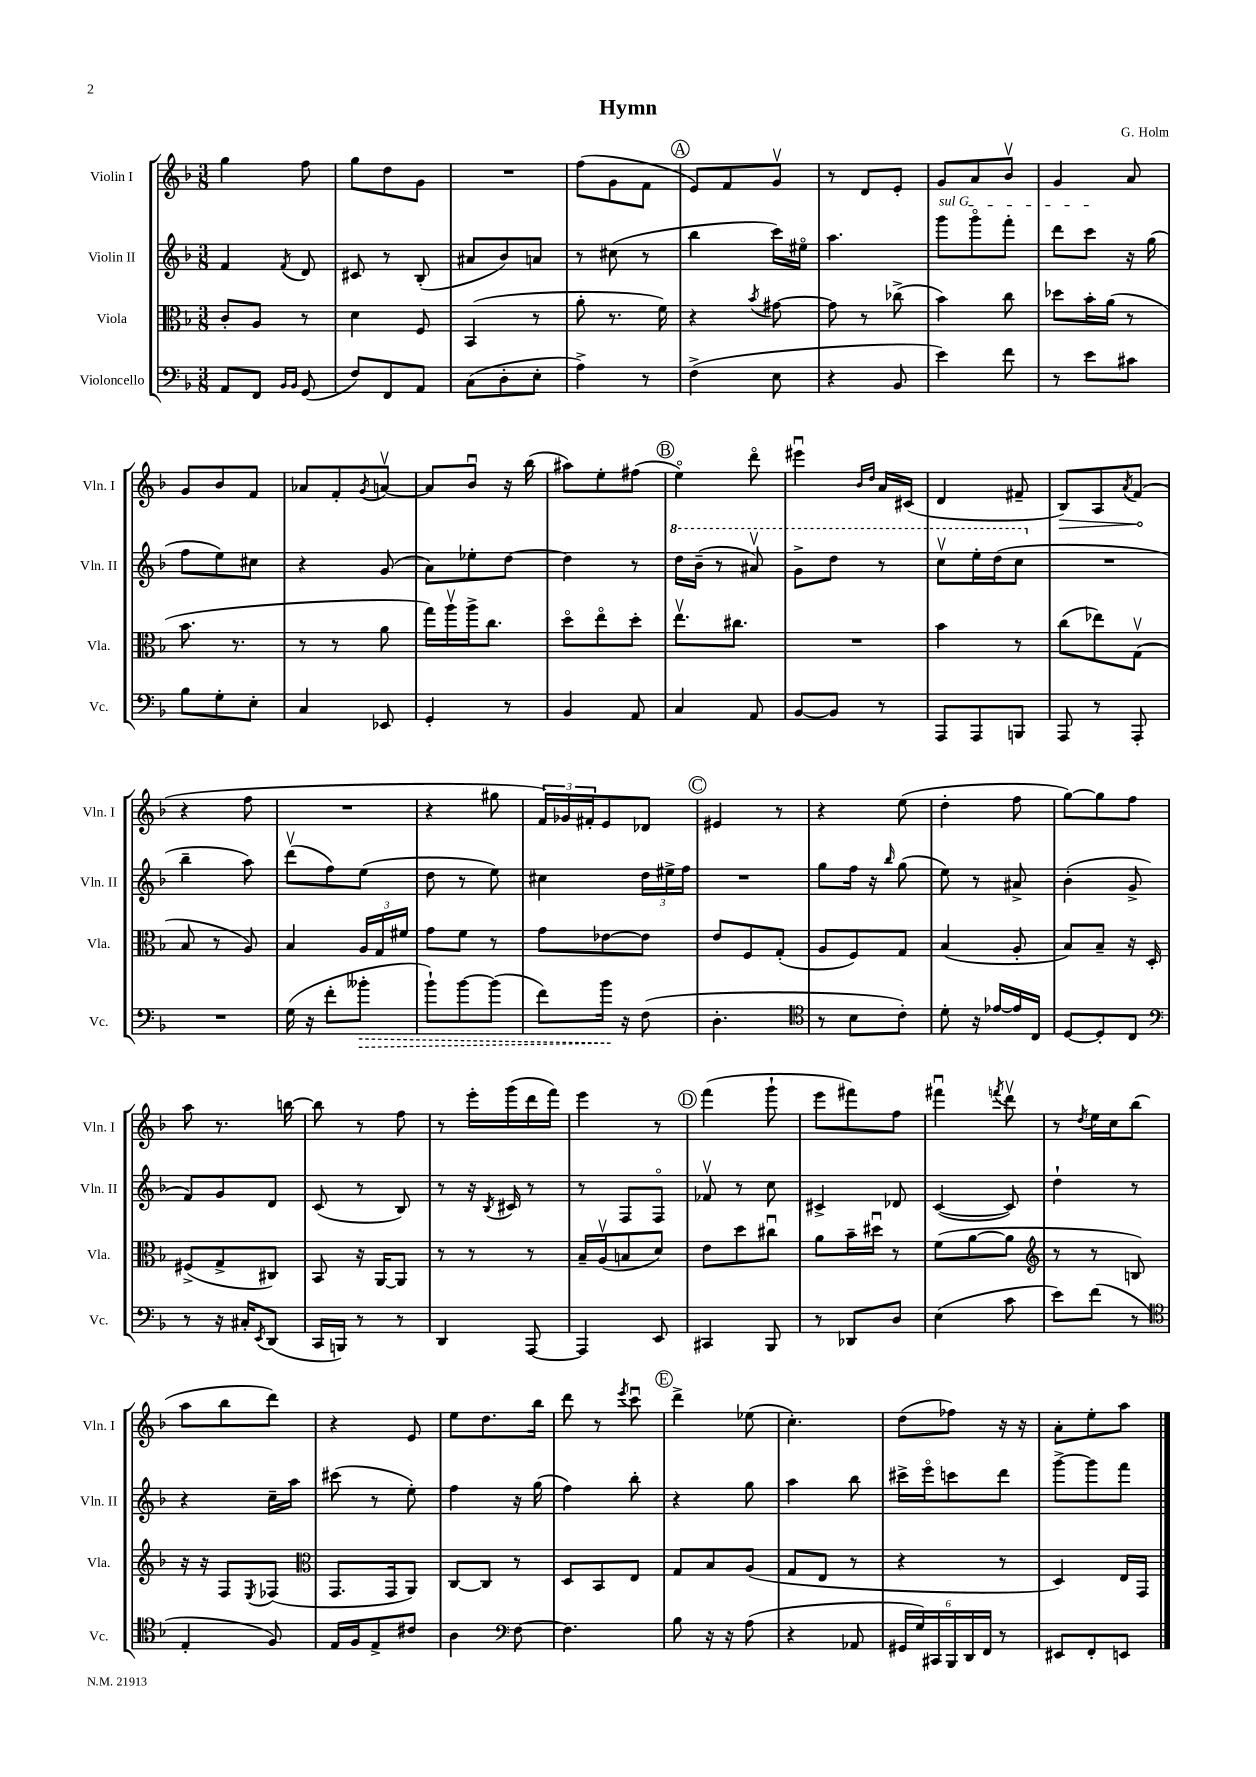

**kern	**dynam	**kern	**kern	**kern	**dynam
*part4	*part4	*part3	*part2	*part1	*part1
*staff4	*staff4	*staff3	*staff2	*staff1	*staff1
*I"Violoncello	*	*I"Viola	*I"Violin II	*I"Violin I	*
*I'Vc.	*	*I'Vla.	*I'Vln. II	*I'Vln. I	*
*clefF4	*	*clefC3	*clefG2	*clefG2	*
*k[b-]	*	*k[b-]	*k[b-]	*k[b-]	*
*M3/8	*	*M3/8	*M3/8	*M3/8	*
=1	=1	=1	=1	=1	=1
8AA/L	.	8c'/L	4f/	4gg\	.
8FF/J	.	8A/J	.	.	.
16qqBB-/LL	.	.	.	.	.
16qqBB-/JJ	.	.	8qf/	.	.
(8GG/	.	8r	8d/	8ff\	.
=2	=2	=2	=2	=2	=2
8F/L)	.	4d\	8c#X/	8gg\L	.
8FF/	.	.	8r	8dd\	.
8AA/J	.	8F/	(8B-'/	8g\J	.
=3	=3	=3	=3	=3	=3
(8C\L	.	(4BB-/	8a#X/L	4.r	.
8D'\	.	.	8b-/)	.	.
8E'\J	.	8r	8an/J	.	.
=4	=4	=4	=4	=4	=4
4A^\)	.	8a'\	8r	(8ff\L	.
.	.	8.r	(8cc#X\	8g\	.
8r	.	.	8r	8f\J	.
.	.	16f\)	.	.	.
!!LO:REH:place=s1:t=A
=5	=5	=5	=5	=5	=5
(4F^\	.	4r	4bb-\	8e/L)	.
.	.	.	.	8f/	.
.	.	8qb-/	.	.	.
8E\	.	[8g#X\	16ccc\LL)	8gv/J	.
.	.	.	16ee#X\JJ	.	.
=6	=6	=6	=6	=6	=6
4r	.	8g#\]	4.aa\	8r	.
.	.	8r	.	8d/L	.
8BB-/	.	(8cc-X^\	.	8e'/J	.
=7	=7	=7	=7	=7	=7
!	!	!	!LO:TX:a:i:t=sul G	!	!
4e\)	.	4b-\)	8ggg\L	8g/L	.
.	.	.	8ggg\	8a/	.
8f\	.	8cc\	8fff'\J	8b-v/J	.
=8	=8	=8	=8	=8	=8
8r	.	8dd-X\L	8ddd\L	4g/	.
8e\L	.	16b-'\L	8ccc\J	.	.
.	.	(16a\JJ	.	.	.
8c#X\J	.	8r	16r	8a/	.
.	.	.	(16gg\	.	.
!!LO:LB:g=z
=9	=9	=9	=9	=9	=9
8B-\L	.	8.b-\	8ff\L	8g/L	.
8G'\	.	.	8ee\)	8b-/	.
.	.	8.r	.	.	.
8E'\J	.	.	8cc#X\J	8f/J	.
=10	=10	=10	=10	=10	=10
4C/	.	8r	4r	8a-X/L	.
.	.	8r	.	8f'/	.
.	.	.	.	8qg/	.
8EE-X/	.	8a\	(8g/	[8anv/J	.
=11	=11	=11	=11	=11	=11
4GG'/	.	16gg\LL)	8a\L)	8a/L]	.
.	.	16aav\	.	.	.
.	.	16aa^\J	8ee-X'\	8b-u/J	.
.	.	8.cc\J	.	.	.
8r	.	.	[8dd\J	16r	.
.	.	.	.	(16bb-\	.
=12	=12	=12	=12	=12	=12
4BB-/	.	8dd\L	4dd\]	8aa#X\L)	.
.	.	8ee\	.	8ee'\	.
8AA/	.	8dd'\J	8r	(8ff#X\J	.
!!LO:REH:place=s1:t=B
=13	=13	=13	=13	=13	=13
*	*	*	*8va	*	*
4C/	.	8.eev\L	16ddd\LL	4ee\)	.
.	.	.	(16bb-~\JJ	.	.
.	.	.	8r	.	.
.	.	8.cc#X\J	.	.	.
8AA/	.	.	8aa#Xv/)	8ddd\	.
=14	=14	=14	=14	=14	=14
[8BB-/L	.	4.r	8gg^\L	4eee#Xu\	.
8BB-/J]	.	.	8ddd\J	.	.
.	.	.	.	16qqb-/LL	.
.	.	.	.	16qqdd/JJ	.
8r	.	.	8r	16a/LL	.
.	.	.	.	(16c#X/JJ	.
=15	=15	=15	=15	=15	=15
8AAA/L	.	4b-\	8cccv\L	4d/	.
8AAA/	.	.	16eee'\L	.	.
.	.	.	(16ddd\J	.	.
8BBBn/J	.	8r	8ccc\J	8f#X~/	.
=16	=16	=16	=16	=16	=16
*	*	*	*X8va	*	*
!	!	!	!	!	!LO:HP:b
8AAA/	.	(8cc\L	4.r	8B-/L)	>
8r	.	8ee-X\)	.	8A/	.
.	.	.	.	8qa/	.
8AAA'/	.	(8Gv\J	.	(8f/J	.
.	.	.	.	.	]
!!LO:LB:g=z
=17	=17	=17	=17	=17	=17
4.r	.	8B-/	4bb-~\	4r	.
.	.	8r	.	.	.
.	.	8A/)	8aa\)	8ff\	.
=18	=18	=18	=18	=18	=18
(16G\	.	4B-/	(8dddv\L	4.r	.
16r	.	.	.	.	.
8f'\L	.	.	8ff\)	.	.
!	!LO:HP:b	!	!	!	!
8b--X'\J	>	24A/LL	(8ee\J	.	.
.	.	24G/	.	.	.
.	.	24f#X/JJ	.	.	.
=19	=19	=19	=19	=19	=19
8b-`\L)	.	8g\L	8dd\	4r	.
[8b-\	.	8f\J	8r	.	.
(8b-\J]	.	8r	8ee\)	8gg#X\	.
=20	=20	=20	=20	=20	=20
8f\L)	.	8g\L	4cc#X\	24f/LL)	.
.	.	.	.	24g-X/	.
.	.	.	.	24f#X'/J	.
16b-\Jk	.	[8e-X\	.	8e/	.
16r	]	.	.	.	.
(8F\	.	8e-\J]	24dd\LL	8d-X/J	.
.	.	.	24ee#X^\	.	.
.	.	.	24ff\JJ	.	.
!!LO:REH:place=s1:t=C
=21	=21	=21	=21	=21	=21
4.D'\	.	8e/L	4.r	4e#X/	.
.	.	8F/	.	.	.
.	.	(8G'/J	.	8r	.
=22	=22	=22	=22	=22	=22
*clefC4	*	*	*	*	*
8r	.	8A/L	8gg\L	4r	.
8B-\L	.	8F/)	16ff\Jk	.	.
.	.	.	16r	.	.
.	.	.	16qqbb-/	.	.
8c'\J)	.	8G/J	(8gg\	(8ee\	.
=23	=23	=23	=23	=23	=23
8d'\	.	(4B-/	8ee\)	4dd'\	.
16r	.	.	8r	.	.
[16e-X/LL	.	.	.	.	.
16e-/]	.	8A'/	8a#X^/	8ff\	.
16C/JJ	.	.	.	.	.
=24	=24	=24	=24	=24	=24
[8D/L	.	8B-/L)	(4b-'\	[8gg\L)	.
8D'/]	.	8B-~/J	.	8gg\]	.
8C/J	.	16r	8g^/	8ff\J	.
.	.	16D'/	.	.	.
!!LO:LB:g=z
=25	=25	=25	=25	=25	=25
*clefF4	*	*	*	*	*
8r	.	(8F#X^/L	8f/L)	8aa\	.
16r	.	8G^/	8g/	8.r	.
16C#X'/KL	.	.	.	.	.
8qEE/	.	.	.	.	.
(8DD/J	.	8C#X/J)	8d/J	.	.
.	.	.	.	[16bbn\	.
=26	=26	=26	=26	=26	=26
16CC/LL	.	8BB-/	(8c/	8bb\]	.
16BBBn/JJ)	.	.	.	.	.
8r	.	16r	8r	8r	.
.	.	[16AA/KL	.	.	.
8r	.	8AA/J]	8B-/)	8ff\	.
=27	=27	=27	=27	=27	=27
4DD/	.	8r	8r	8r	.
.	.	8r	16r	16eee'\LL	.
.	.	.	8qB-/	.	.
.	.	.	16c#X/	(16ggg\	.
[8AAA/	.	8r	8r	16ddd\	.
.	.	.	.	16fff\JJ)	.
=28	=28	=28	=28	=28	=28
4AAA/]	.	16B-~/LL	8r	4eee\	.
.	.	(16Av/J	.	.	.
.	.	8Bn/	8F/L	.	.
8EE/	.	8d/J)	8F/J	8r	.
!!LO:REH:place=s1:t=D
=29	=29	=29	=29	=29	=29
4CC#X/	.	8e\L	8f-Xv/	(4fff\	.
.	.	8dd\	8r	.	.
8BBB-/	.	8cc#Xu\J	8cc\	8ggg`\	.
=30	=30	=30	=30	=30	=30
8r	.	8a\L	4c#X^/	8eee\L	.
8DD-X/L	.	16b-~\L	.	8fff#X\)	.
.	.	16dd#Xu\JJ	.	.	.
8D/J	.	8r	8d-X/	8ff\J	.
=31	=31	=31	=31	=31	=31
(4E\	.	(8f\L	([4c/	4fff#Xu\	.
.	.	[8a\	.	.	.
.	.	.	.	8qfffn/	.
8c\	.	8a\J]	8c/])	8dddv\	.
=32	=32	=32	=32	=32	=32
*	*	*clefG2	*	*	*
8e\L)	.	8r	4dd`\	8r	.
.	.	.	.	8qdd/	.
(8f\J	.	8r	.	16ee\LL	.
.	.	.	.	16cc\J	.
8r	.	8Bn/)	8r	(8bb-\J	.
!!LO:LB:g=z
=33	=33	=33	=33	=33	=33
*clefC4	*	*	*	*	*
4E'/	.	16r	4r	8aa\L	.
.	.	16r	.	.	.
.	.	8F/L	.	8bb-\	.
.	.	8qE/	.	.	.
8F/)	.	(8F-X/J	16cc~\LL	8ddd\J)	.
.	.	.	16aa\JJ	.	.
=34	=34	=34	=34	=34	=34
*	*	*clefC3	*	*	*
16E/LL	.	8.GG/L	(8ccc#X\	4r	.
16F/J	.	.	.	.	.
8E^/	.	.	8r	.	.
.	.	16GG/k	.	.	.
8c#X/J	.	8AA/J)	8ee'\)	8e/	.
=35	=35	=35	=35	=35	=35
4A\	.	[8C/L	4ff\	8ee\L	.
.	.	8C/J]	.	8.dd\	.
*clefF4	*	*	*	*	*
[8F\	.	8r	16r	.	.
.	.	.	(16gg\	16bb-\Jk	.
=36	=36	=36	=36	=36	=36
4.F\]	.	8D/L	4ff\)	8ddd\	.
.	.	8BB-/	.	8r	.
.	.	.	.	8qeee/	.
.	.	8E/J	8bb-'\	8cccu\	.
!!LO:REH:place=s1:t=E
=37	=37	=37	=37	=37	=37
8B-\	.	8G/L	4r	4ddd^\	.
16r	.	8B-/	.	.	.
16r	.	.	.	.	.
(8A\	.	(8A/J	8gg\	(8ee-X\	.
=38	=38	=38	=38	=38	=38
4r	.	8G/L	4aa\	4.cc'\)	.
.	.	8E/J	.	.	.
8AA-X/	.	8r	8bb-\	.	.
=39	=39	=39	=39	=39	=39
24GG#X/LL	.	4r	16ccc#X^\LL	(8dd\L	.
24G/)	.	.	.	.	.
.	.	.	16eee\J	.	.
24CC#X/	.	.	.	.	.
24BBB-/	.	.	8cccn\	8ff-X\J)	.
24DD/	.	.	.	.	.
24FF/JJ	.	.	.	.	.
8r	.	8r	8ddd\J	16r	.
.	.	.	.	16r	.
=40	=40	=40	=40	=40	=40
8EE#X/L	.	4D/)	[8ggg^\L	8a'\L	.
8FF'/	.	.	8ggg\]	8ee'\	.
8EEn/J	.	16E/LL	8fff\J	8aa\J	.
.	.	16GG/JJ	.	.	.
==	==	==	==	==	==
*-	*-	*-	*-	*-	*-
